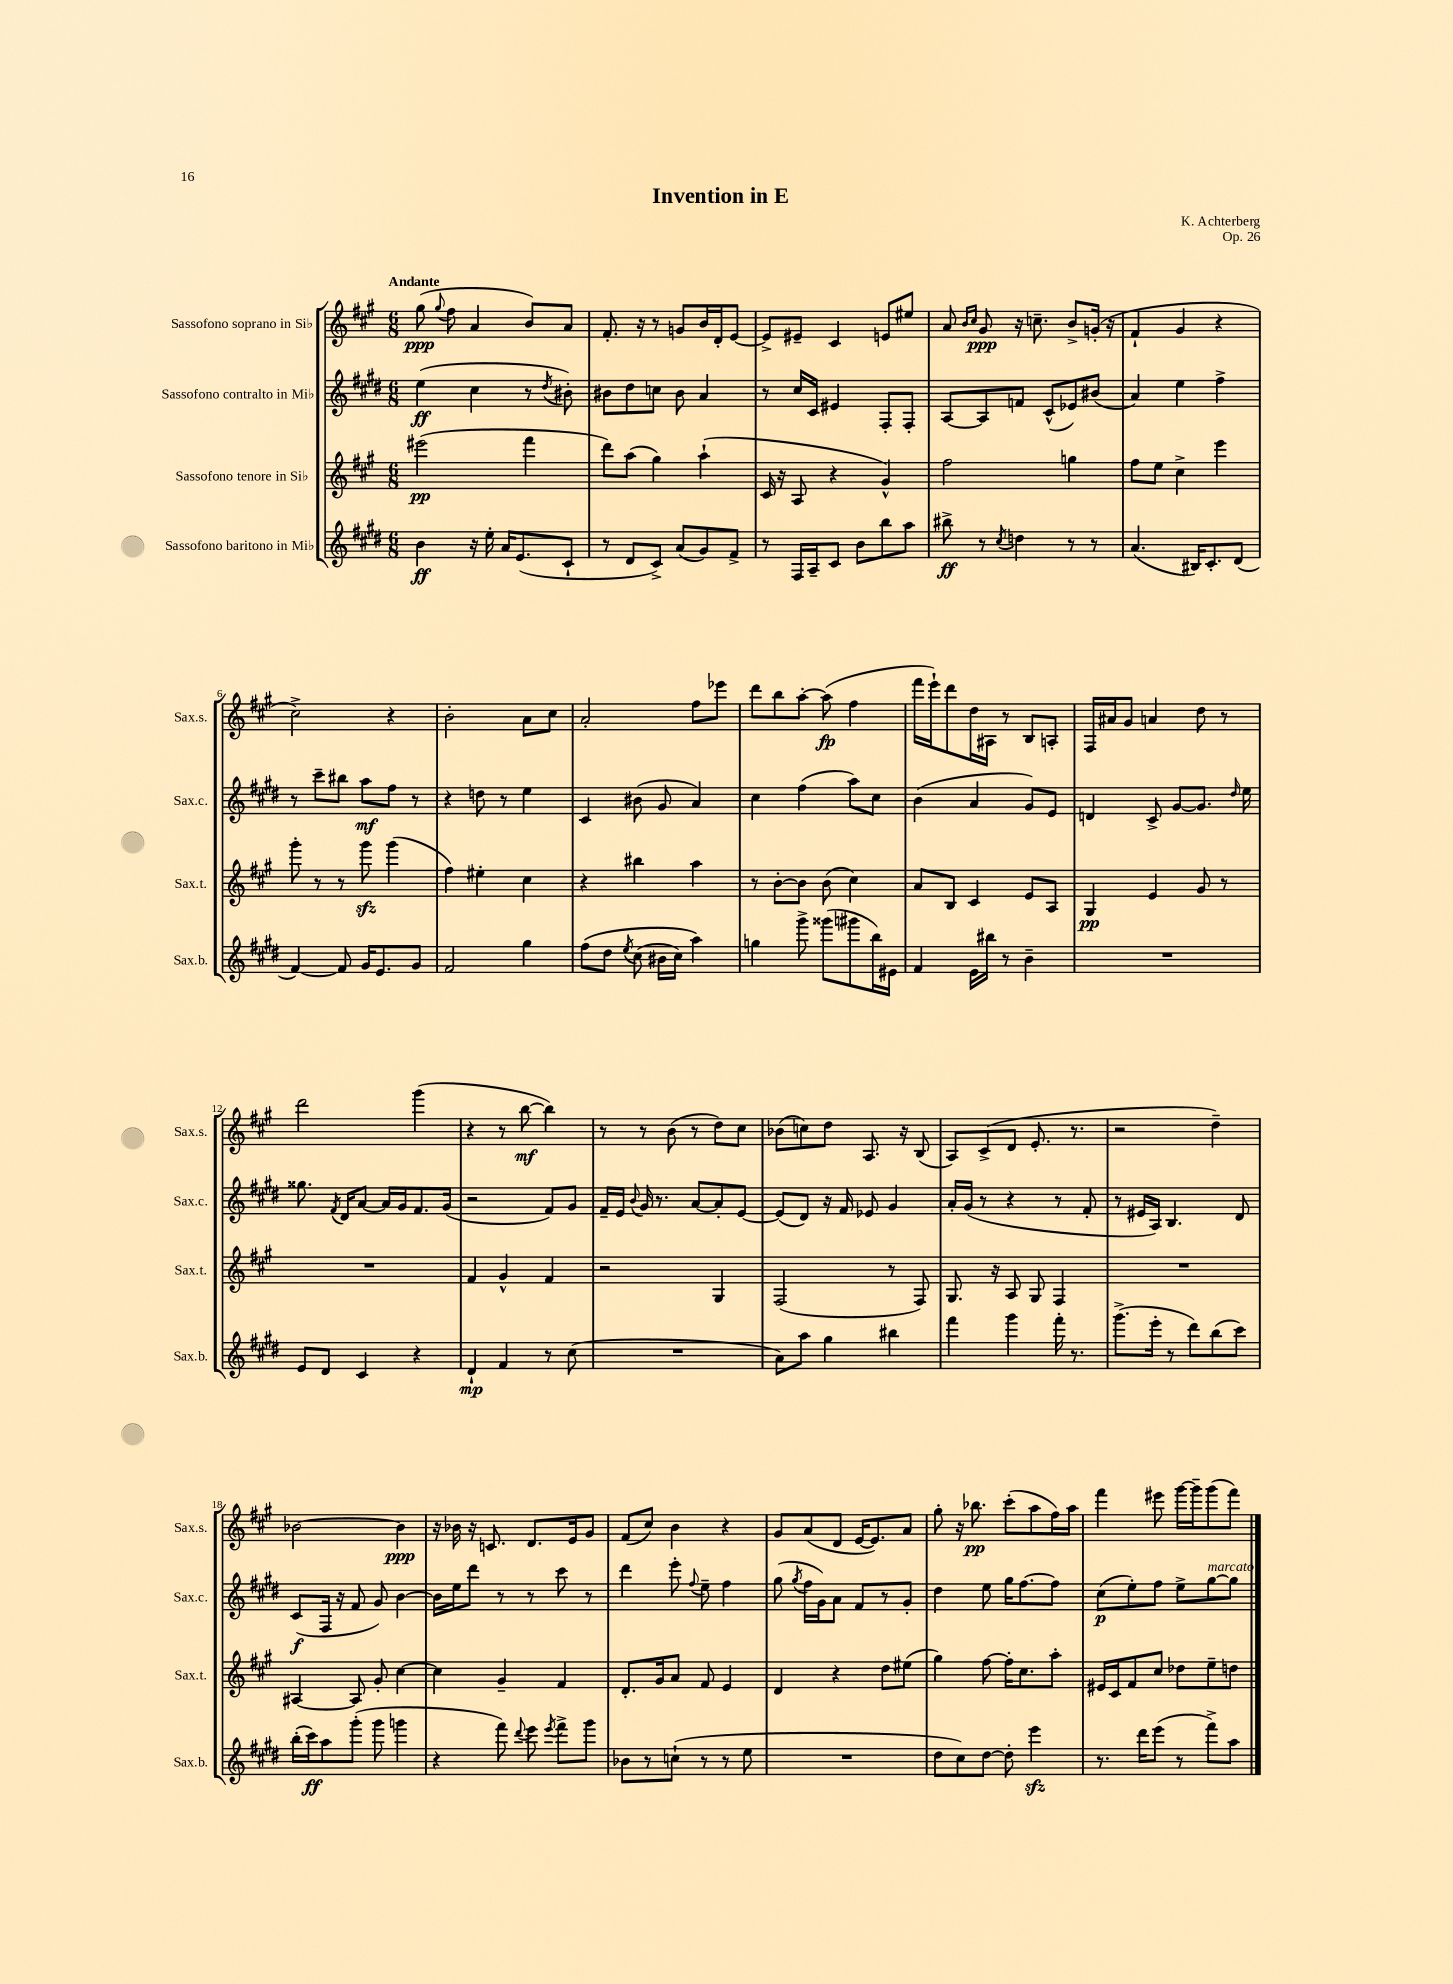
\header { title = "Invention in E" composer = "K. Achterberg" opus = "Op. 26" }
<<
\new StaffGroup <<
\new Staff = "s0" \with { instrumentName = "Sassofono soprano in Sib" shortInstrumentName = "Sax.s." } {
    \clef treble \key a \major \numericTimeSignature \time 6/8 \tempo "Andante"
    \autoBeamOff gis''8\ppp( \appoggiatura { gis''8 } fis''8 a'4 b'8[) a'8] |
    fis'8.-. r16 r8 g'8[ b'16 d'16-. e'8]~ |
    e'8[-> eis'8]-- cis'4 e'8[ eis''8] |
    a'8 \grace { b'16[ cis''16] } gis'8\ppp r16 c''8.-- b'8[-> g'16]-.( r16 |
    fis'4-! gis'4 r4 |
    cis''2->) r4 |
    b'2-. a'8[ cis''8] |
    a'2-. fis''8[ ees'''8] |
    d'''8[ b''8 a''8]~-. a''8\fp( fis''4 |
    fis'''16[ e'''16-!) d'''8 d''16 ais16] r8 b8[ a8]-. |
    fis16[ ais'16 gis'8] a'4 d''8 r8 |
    d'''2 gis'''4( |
    r4 r8 b''8~\mf b''4) |
    r8 r8 b'8( r8 d''8[) cis''8] |
    bes'8[( c''8) d''8] a8. r16 b8( |
    a8[) cis'8->( d'8] e'8.-. r8. |
    r2 d''4--) |
    bes'2~ bes'4\ppp |
    r16 bes'16 r16 c'8. d'8.[ e'16 gis'8] |
    fis'8[( cis''8]) b'4 r4 |
    gis'8[ a'8( d'8] e'16[~ e'8.) a'8] |
    gis''8-. r16 bes''8.\pp cis'''8[-.( a''8 fis''16) a''16] |
    fis'''4 eis'''8 gis'''16[~ gis'''16-- gis'''8( fis'''8]) \bar "|." |
}
\new Staff = "s1" \with { instrumentName = "Sassofono contralto in Mib" shortInstrumentName = "Sax.c." } {
    \clef treble \key e \major \numericTimeSignature \time 6/8
    \autoBeamOff e''4\ff( cis''4 r8 \acciaccatura { dis''8 } bis'8-.) |
    bis'8[ dis''8 c''8] bis'8 a'4 |
    r8 cis''16[ cis'16] eis'4 fis8[-. fis8]-. |
    a8[~ a8 f'8] cis'8[-^( ees'8) bis'8]( |
    a'4) e''4 fis''4-> |
    r8 cis'''8[-- bis''8] a''8[\mf fis''8] r8 |
    r4 d''8 r8 e''4 |
    cis'4 bis'8( gis'8 a'4) |
    cis''4 fis''4( a''8[) cis''8] |
    b'4( a'4 gis'8[) e'8] |
    d'4 cis'8-> gis'8[~ gis'8.] \grace { dis''16 } e''16 |
    gisis''8. \acciaccatura { fis'8 } dis'16[ a'8]~ a'16[ gis'16 fis'8. gis'16]( |
    r2 fis'8[) gis'8] |
    fis'16[-- e'16] \appoggiatura { b'8 } gis'16 r8. a'8[~ a'8-. e'8]~ |
    e'8[( dis'8]) r16 fis'16 ees'8 gis'4 |
    a'16[-. gis'16]( r8 r4 r8 fis'8-. |
    r8 eis'16[ a16]) b4. dis'8 |
    cis'8[\f( fis16] r16 fis'8 gis'8) b'4~ |
    b'16[ e''16 dis'''8] r8 r8 cis'''8 r8 |
    dis'''4 e'''8-. \appoggiatura { fis''8 } e''8-- fis''4 |
    gis''8( \acciaccatura { gis''8 } fis''16[ gis'16) a'8] fis'8[ r8 gis'8]-. |
    dis''4 e''8 gis''16[ fis''8.~ fis''8] |
    cis''8[\p( e''8-.) fis''8] e''8[-> gis''8~^\markup { \italic "marcato" } gis''8] \bar "|." |
}
\new Staff = "s2" \with { instrumentName = "Sassofono tenore in Sib" shortInstrumentName = "Sax.t." } {
    \clef treble \key a \major \numericTimeSignature \time 6/8
    \autoBeamOff eis'''2\pp( fis'''4 |
    d'''8[) a''8]( gis''4) a''4-!( |
    cis'16 r16 a8 r4 gis'4-^) |
    fis''2 g''4 |
    fis''8[ e''8] cis''4-> e'''4 |
    gis'''8-. r8 r8 gis'''8\sfz gis'''4( |
    fis''4) eis''4-. cis''4 |
    r4 bis''4 a''4 |
    r8 b'8[~-. b'8] b'8( cis''4) |
    a'8[ b8] cis'4 e'8[ a8] |
    gis4\pp e'4 gis'8 r8 |
    R2. |
    fis'4 gis'4-^ fis'4 |
    r2 gis4 |
    fis2( r8 fis8) |
    gis8. r16 a8 gis8 fis4 |
    R2. |
    ais4~ ais8 gis'8-. cis''4~ |
    cis''4 gis'4-- fis'4 |
    d'8.[-. gis'16 a'8] fis'8 e'4 |
    d'4 r4 d''8[ eis''8]( |
    gis''4) fis''8~ fis''16[-. cis''8. a''8]-. |
    eis'16[ cis'16 fis'8 cis''8] des''8[ e''8-- d''8] \bar "|." |
}
\new Staff = "s3" \with { instrumentName = "Sassofono baritono in Mib" shortInstrumentName = "Sax.b." } {
    \clef treble \key e \major \numericTimeSignature \time 6/8
    \autoBeamOff b'4\ff r16 e''16-. a'16[ e'8.( cis'8]-! |
    r8 dis'8[ cis'8]->) a'8[( gis'8) fis'8]-> |
    r8 fis16[ a16-- cis'8] b'8[ b''8 a''8] |
    bis''8->\ff r8 \acciaccatura { cis''8 } d''4 r8 r8 |
    a'4.( bis16[) cis'8.-. dis'8]( |
    fis'4~) fis'8 gis'16[ e'8. gis'8] |
    fis'2 gis''4 |
    fis''8[\( dis''8] \acciaccatura { e''8 } cis''8( bis'16[ cis''16]) a''4\) |
    g''4 gis'''8-> gisis'''8[( gis'''8 b''16) eis'16] |
    fis'4 e'16[ bis''16] r8 b'4-- |
    R2. |
    e'8[ dis'8] cis'4 r4 |
    dis'4-!\mp fis'4 r8 cis''8( |
    R2. |
    a'8[) a''8] gis''4 bis''4 |
    fis'''4 gis'''4 fis'''16-. r8. |
    gis'''8.[->( e'''16]-. r8 dis'''8[) b''8( cis'''8]) |
    b''16[-.( cis'''16\ff) a''8 gis'''8]-.( gis'''8 g'''4 |
    r4 fis'''8) \appoggiatura { dis'''8 } e'''8 \acciaccatura { e'''8 } fis'''8[-> gis'''8] |
    bes'8[ r8 c''8]-!( r8 r8 e''8 |
    R2. |
    dis''8[ cis''8) dis''8]~ dis''8-. e'''4\sfz |
    r8. dis'''16[ e'''8]( r8 fis'''8[->) a''8] \bar "|." |
}
>>
>>
